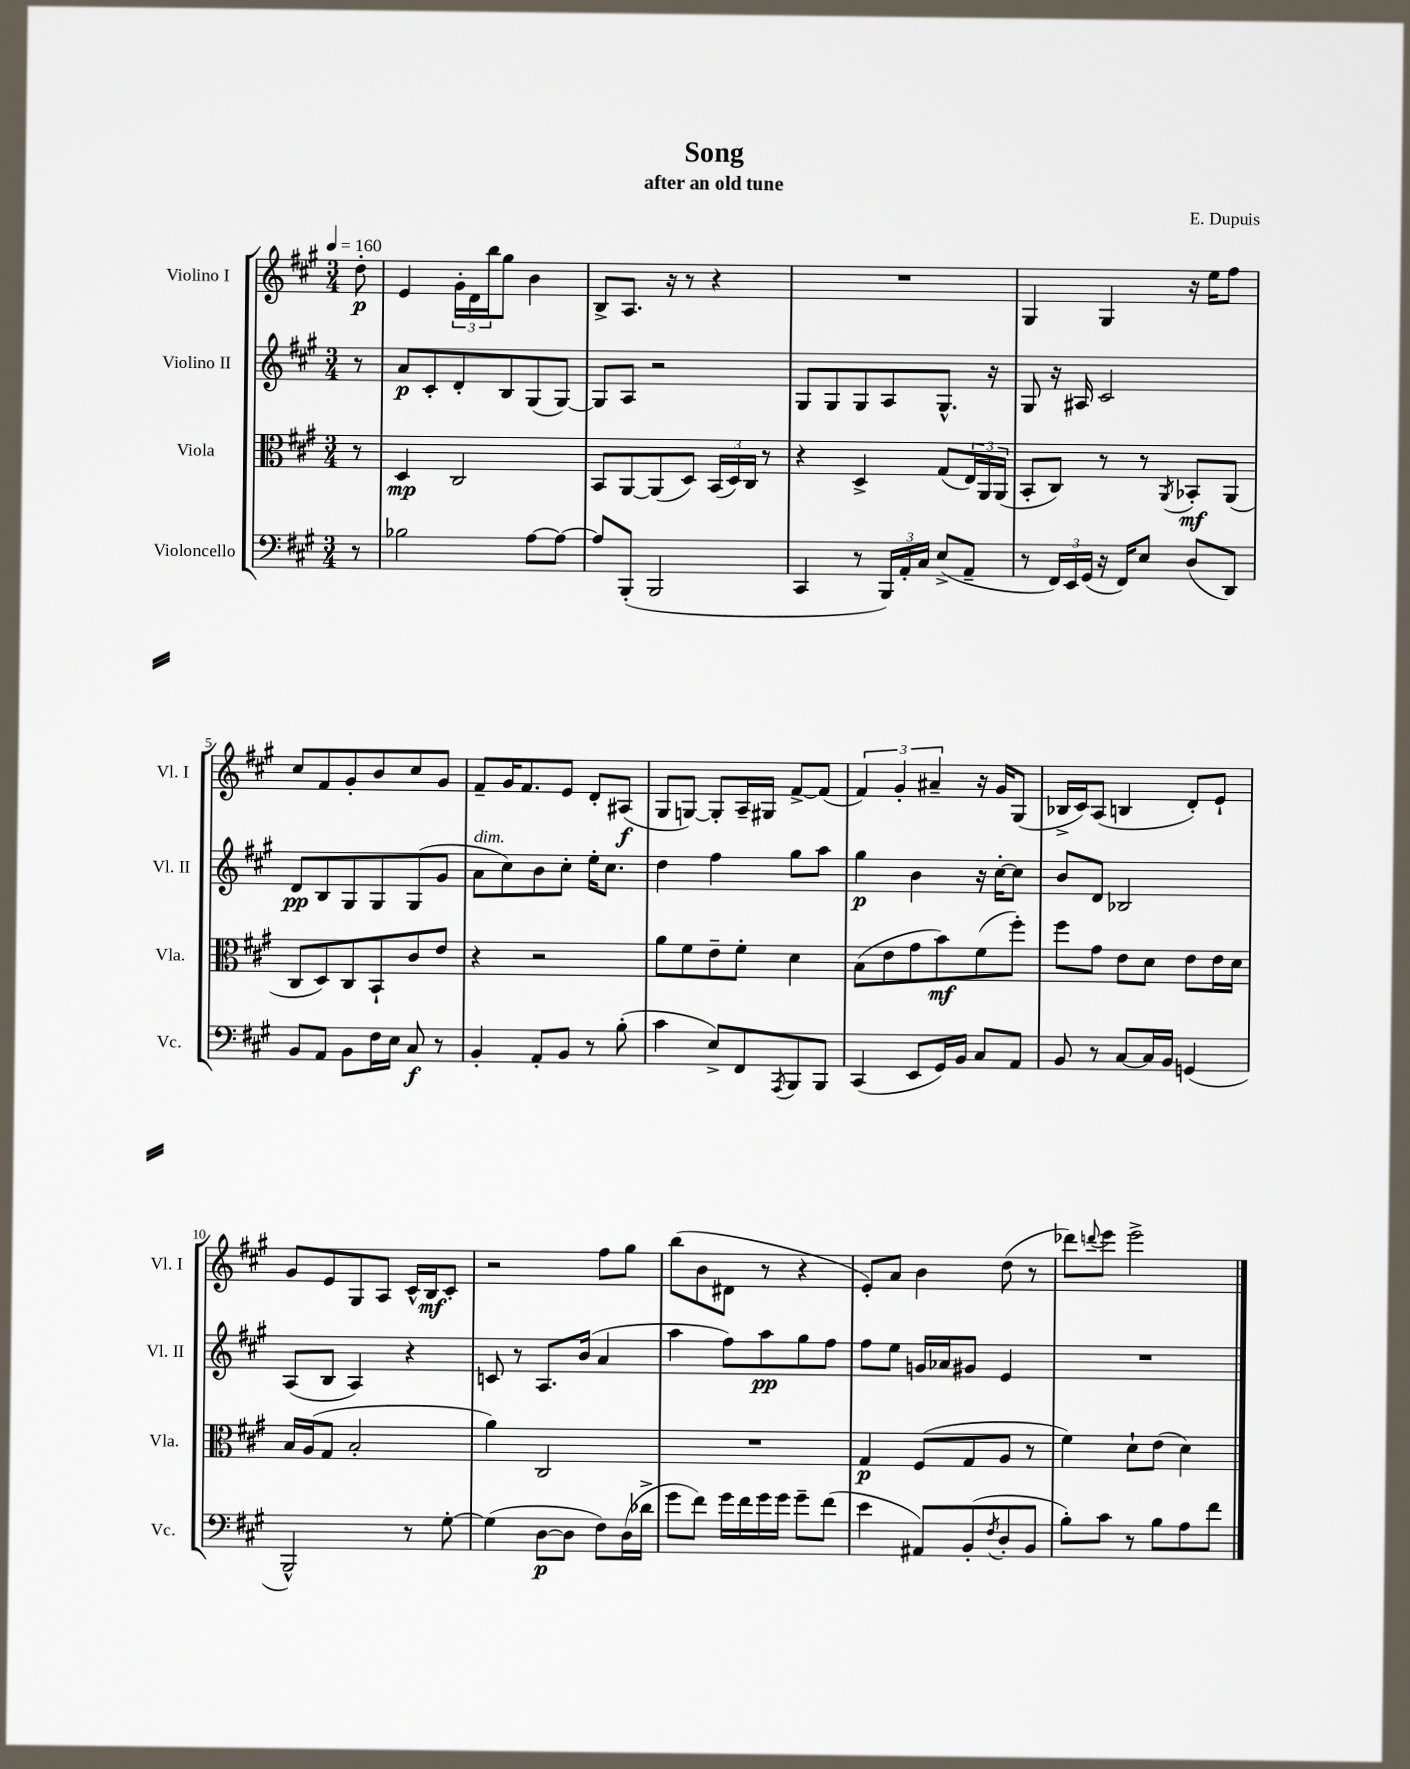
\header { title = "Song" composer = "E. Dupuis" subtitle = "after an old tune" }
<<
\new StaffGroup <<
\new Staff = "s0" \with { instrumentName = "Violino I" shortInstrumentName = "Vl. I" } {
    \clef treble \key a \major \numericTimeSignature \time 3/4 \partial 8 \tempo 4 = 160
    d''8-.\p |
    e'4 \tuplet 3/2 { gis'16-. d'16 b''16 } gis''8 b'4 |
    b8-> a8. r16 r8 r4 |
    R2. |
    gis4 gis4 r16 e''16 fis''8 |
    cis''8 fis'8 gis'8-. b'8 cis''8 gis'8 |
    fis'8-- gis'16 fis'8. e'8 d'8-. ais8\f( |
    gis8 g8~) g8-. a16-- gis16 fis'8~-> fis'8( |
    \tuplet 3/2 { fis'4) gis'4-. ais'4-- } r16 gis'16 gis8( |
    bes16-> cis'16) a8( b4 d'8-.) e'8-! |
    gis'8 e'8 gis8 a8 cis'16-^ b16\mf cis'8-. |
    r2 fis''8 gis''8 |
    b''8( b'8 dis'8 r8 r4 |
    e'8-.) a'8 b'4 d''8( r8 |
    des'''8) \appoggiatura { d'''8 } e'''8 e'''2-> \bar "|." |
}
\new Staff = "s1" \with { instrumentName = "Violino II" shortInstrumentName = "Vl. II" } {
    \clef treble \key a \major \numericTimeSignature \time 3/4 \partial 8
    r8 |
    a'8\p cis'8-. d'8-. b8 gis8( gis8~) |
    gis8 a8 r2 |
    gis8 gis8 gis8 a8 gis8.-^ r16 |
    gis8 r16 ais16 cis'2 |
    d'8\pp b8 gis8 gis8 gis8( gis'8 |
    a'8^\markup { \italic "dim." } cis''8) b'8 cis''8-. e''16-. cis''8. |
    d''4 fis''4 gis''8 a''8 |
    gis''4\p b'4 r16 cis''16~-. cis''8 |
    b'8 d'8 bes2 |
    a8( b8 a4) r4 |
    c'8 r8 a8. b'16( a'4 |
    a''4 fis''8) a''8\pp gis''8 fis''8 |
    fis''8 e''8 g'16 aes'16 gis'8 e'4 |
    R2. \bar "|." |
}
\new Staff = "s2" \with { instrumentName = "Viola" shortInstrumentName = "Vla." } {
    \clef alto \key a \major \numericTimeSignature \time 3/4 \partial 8
    r8 |
    d4\mp cis2 |
    b,8 a,8~ a,8( d8) \tuplet 3/2 { b,16( d16) cis16 } r8 |
    r4 d4-> gis8( \tuplet 3/2 { e16) a,16 a,16( } |
    b,8-. cis8) r8 r8 \acciaccatura { a,8 } bes,8-.\mf a,8( |
    cis8 d8) cis8 b,8-! cis'8 e'8 |
    r4 r2 |
    a'8 fis'8 e'8-- fis'8-. d'4 |
    b8( e'8 gis'8 b'8\mf) fis'8( fis''8-.) |
    fis''8 gis'8 e'8 d'8 e'8 e'16 d'16 |
    b16 a16( gis8 b2-. |
    a'4) cis2 |
    R2. |
    gis4\p fis8( gis8 a8 r8 |
    fis'4) d'8-! e'8( d'4) \bar "|." |
}
\new Staff = "s3" \with { instrumentName = "Violoncello" shortInstrumentName = "Vc." } {
    \clef bass \key a \major \numericTimeSignature \time 3/4 \partial 8
    r8 |
    bes2 a8~ a8~ |
    a8 b,,8-.( b,,2 |
    cis,4 r8 \tuplet 3/2 { b,,16) a,16-. cis16 } e8->( a,8-- |
    r8 \tuplet 3/2 { fis,16) e,16 gis,16( } r16 fis,16) e8 d8( d,8) |
    b,8 a,8 b,8 fis16 e16 cis8\f r8 |
    b,4-. a,8-. b,8 r8 b8-.( |
    cis'4 e8->) fis,8 \acciaccatura { a,,8 } b,,8 b,,8 |
    cis,4( e,8 gis,16) b,16 cis8 a,8 |
    b,8 r8 cis8~ cis16 b,16 g,4( |
    b,,2-^) r8 gis8~-. |
    gis4( d8~\p d8 fis8) d16( des'16-> |
    gis'8 fis'8) gis'16 fis'16 gis'16 gis'16 gis'8-- fis'8( |
    e'4 ais,8) b,8-.( \acciaccatura { fis8 } d8-. b,8 |
    b8-.) cis'8 r8 b8 a8 fis'8 \bar "|." |
}
>>
>>
